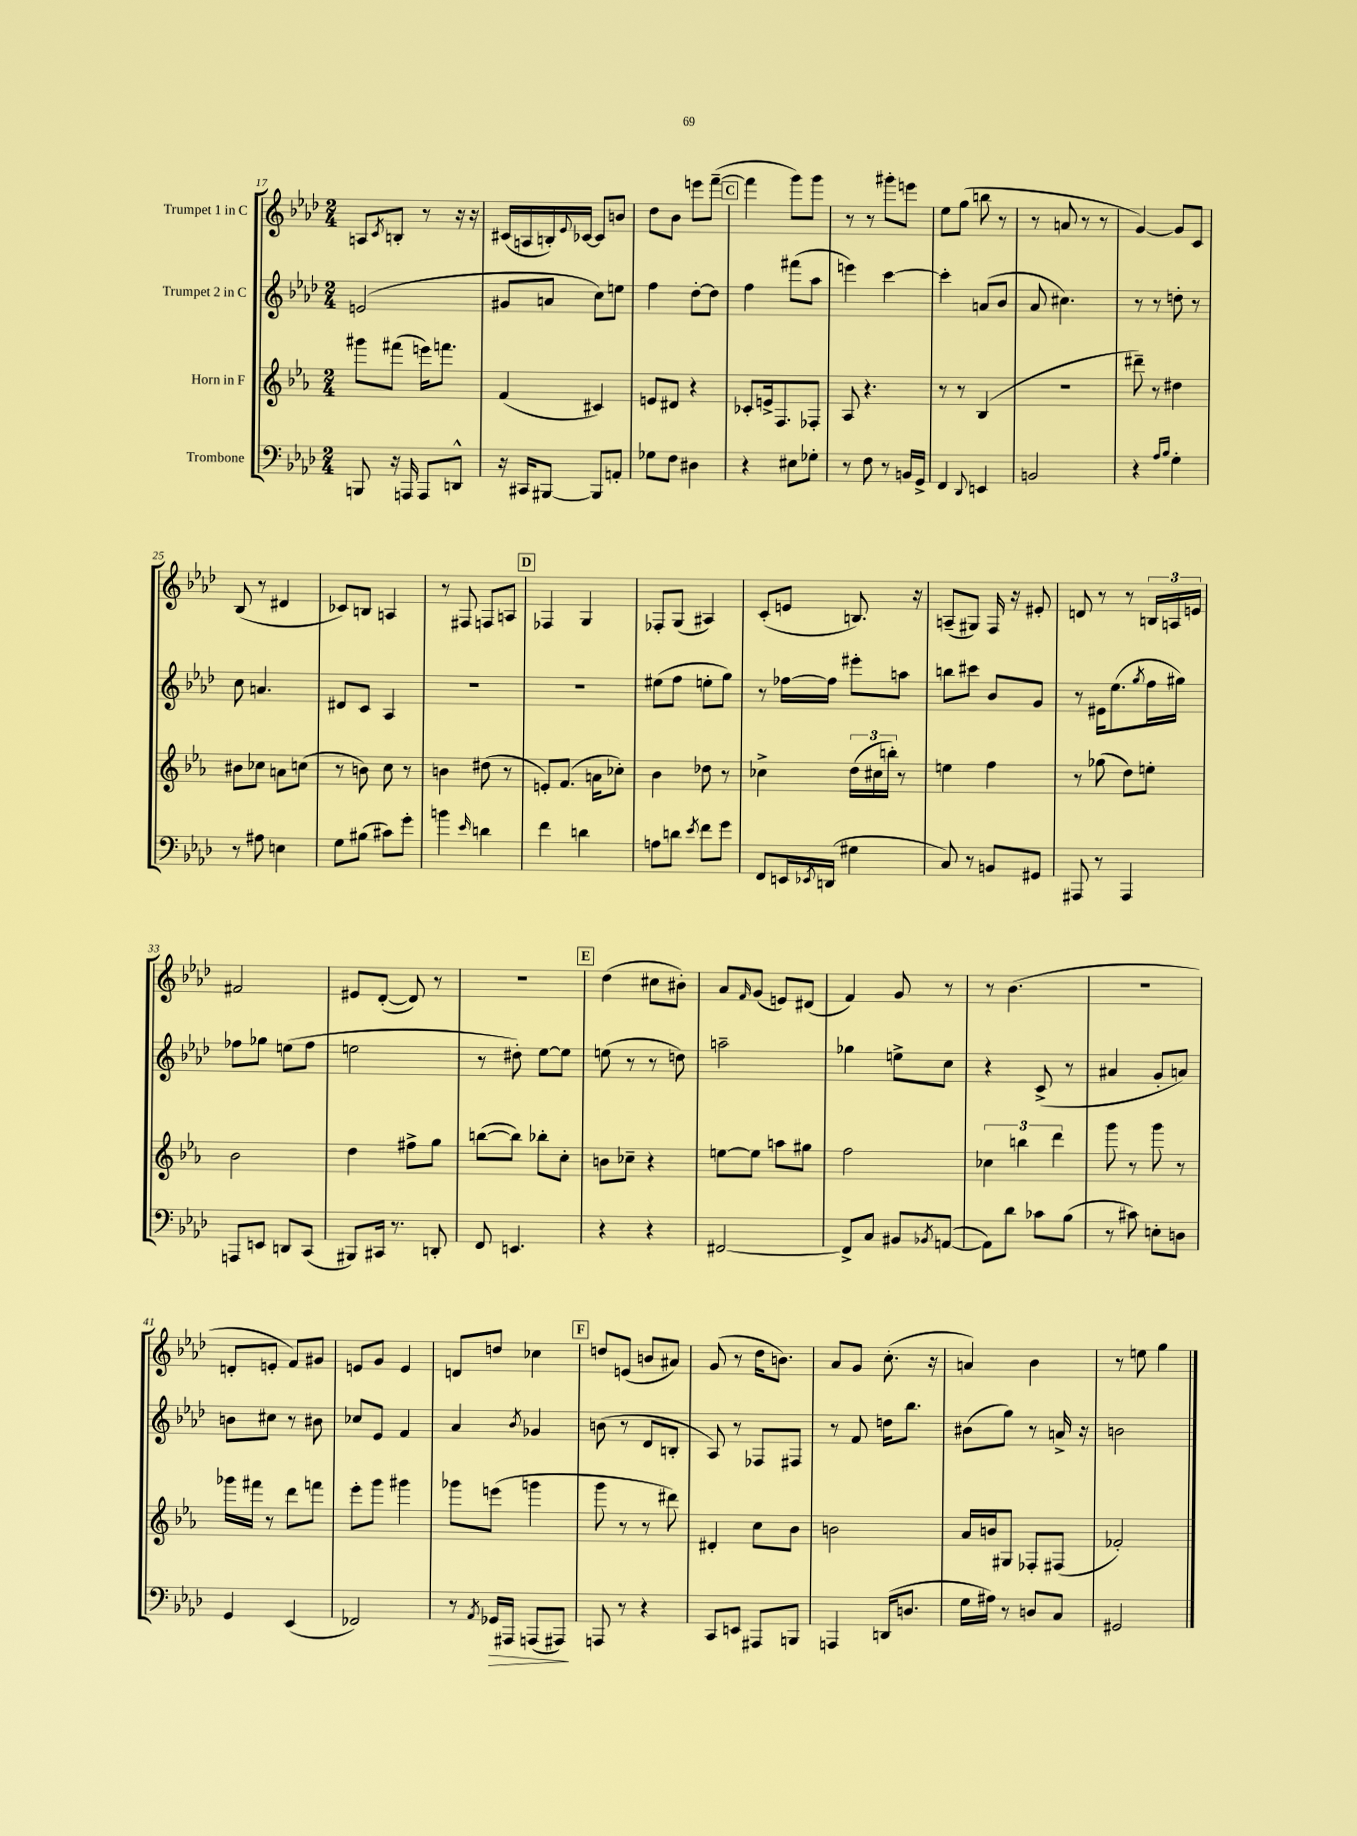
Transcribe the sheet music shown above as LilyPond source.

<<
\new StaffGroup <<
\new Staff = "s0" \with { instrumentName = "Trumpet 1 in C" } {
    \clef treble \key aes \major \numericTimeSignature \time 2/4
    a8 \acciaccatura { c'8 } b8-. r8 r16 r16 |
    cis'16( a16 b16-.) \appoggiatura { ees'8 } ces'16~ ces'8 b'8 |
    des''8 bes'8 e'''8 f'''8~--( |
    \mark \markup { \box "C" } f'''4 g'''8) g'''8 |
    r8 r8 gis'''8-. e'''8 |
    ees''8 g''8( b''8 r8 |
    r8 a'8 r8 r8 |
    g'4~) g'8 c'8 |
    bes8( r8 dis'4 |
    ces'8) b8 a4 |
    r8 fis8 f8 a8 |
    \mark \markup { \box "D" } fes4 g4 |
    fes8-. g8( ais4) |
    c'8-.( e'8 b8.) r16 |
    a8--( gis8) f16 r16 eis'8-. |
    d'8 r8 r8 \tuplet 3/2 { b16 a16 e'16 } |
    fis'2 |
    eis'8 des'8~-.( des'8) r8 |
    r2 |
    \mark \markup { \box "E" } des''4( cis''8 bis'8-.) |
    aes'8 \grace { f'16 } g'8( e'8) dis'8( |
    f'4) g'8 r8 |
    r8 bes'4.( |
    R2 |
    d'8-. e'8-. f'8) gis'8 |
    e'8 g'8 e'4 |
    d'8 d''8 ces''4 |
    \mark \markup { \box "F" } d''8 e'8( b'8 ais'8) |
    g'8( r8 des''16 b'8.) |
    aes'8 g'8 c''8.-.( r16 |
    a'4) bes'4 |
    r8 e''8 g''4 \bar "|." |
}
\new Staff = "s1" \with { instrumentName = "Trumpet 2 in C" } {
    \clef treble \key aes \major \numericTimeSignature \time 2/4
    e'2( |
    gis'8 a'8 c''8) e''8 |
    f''4 des''8~-. des''8 |
    \mark \markup { \box "C" } f''4 fis'''8( aes''8 |
    e'''4) c'''4~ |
    c'''4-. a'8( bes'8 |
    aes'8 cis''4.) |
    r8 r8 d''8-. r8 |
    c''8 a'4. |
    dis'8 c'8 aes4 |
    R2 |
    \mark \markup { \box "D" } R2 |
    eis''8( f''8 e''8-. g''8) |
    r8 fes''16~ fes''16 eis'''8-. a''8 |
    b''8 cis'''8 bes'8 g'8 |
    r8 eis'16 ees''8.( \acciaccatura { g''8 } f''16 gis''16) |
    fes''8 ges''8 e''8( fes''8 |
    e''2 |
    r8 dis''8-.) ees''8~ ees''8 |
    \mark \markup { \box "E" } e''8( r8 r8 d''8) |
    a''2-- |
    ges''4 e''8-> c''8 |
    r4 c'8->( r8 |
    ais'4 g'8-. a'8) |
    b'8 cis''8 r8 bis'8 |
    ces''8 ees'8 f'4 |
    aes'4 \acciaccatura { bes'8 } ges'4 |
    \mark \markup { \box "F" } b'8( r8 des'8 b8-. |
    aes8) r8 fes8 fis8 |
    r8 f'8 d''16 bes''8. |
    bis'8( g''8) r8 a'16-> r16 |
    b'2 \bar "|." |
}
\new Staff = "s2" \with { instrumentName = "Horn in F" } {
    \clef treble \key ees \major \numericTimeSignature \time 2/4
    gis'''8 fis'''8( e'''16) f'''8. |
    f'4( cis'4) |
    e'8 dis'8 r4 |
    \mark \markup { \box "C" } ces'8-. e'16-> f8. fes8-. |
    aes8 r4. |
    r8 r8 bes4( |
    r2 |
    dis'''8--) r8 dis''4 |
    bis'8 ces''8 a'8 c''8( |
    r8 b'8) c''8 r8 |
    b'4 dis''8( r8 |
    \mark \markup { \box "D" } e'8-.) f'8.( a'16 ces''8-.) |
    bes'4 des''8 r8 |
    ces''4-> \tuplet 3/2 { d''16( cis''16 b''16-.) } r8 |
    e''4 f''4 |
    r8 ges''8( d''8) e''8-. |
    bes'2 |
    d''4 fis''8-> g''8 |
    b''8~( b''8) bes''8-. c''8-. |
    \mark \markup { \box "E" } b'8 ces''8-- r4 |
    e''8~ e''8 a''8 gis''8 |
    f''2 |
    \tuplet 3/2 { ces''4 b''4 d'''4 } |
    g'''8 r8 g'''8 r8 |
    ges'''16 fis'''16 r8 d'''8 f'''8 |
    ees'''8-. g'''8 gis'''4 |
    ges'''8 e'''8( g'''4 |
    \mark \markup { \box "F" } g'''8 r8 r8 dis'''8) |
    dis'4-. c''8 bes'8 |
    b'2 |
    aes'16 b'16 gis8 fes8-. fis8( |
    fes'2-.) \bar "|." |
}
\new Staff = "s3" \with { instrumentName = "Trombone" } {
    \clef bass \key aes \major \numericTimeSignature \time 2/4
    b,,8 r16 a,,16 a,,8 d,8-^ |
    r16 cis,16 bis,,8~ bis,,8 a,8-. |
    ges8 f8 dis4 |
    \mark \markup { \box "C" } r4 eis8 ges8-. |
    r8 f8 r8 b,16 g,16-> |
    f,4 \appoggiatura { des,8 } e,4 |
    b,2 |
    r4 \grace { aes16 bes16 } g4-. |
    r8 ais8 e4 |
    g8 bis8( cis'8) g'8-. |
    b'4 \grace { ees'16 } d'4 |
    \mark \markup { \box "D" } f'4 d'4 |
    a8 d'8 \acciaccatura { ees'8 } f'8 g'8 |
    f,8 e,16 \acciaccatura { ees,8 } d,16( gis4 |
    c8) r8 b,8 gis,8 |
    ais,,8 r8 ais,,4 |
    a,,8 e,8 d,8 c,8( |
    bis,,8) cis,16 r8. d,8-. |
    f,8 e,4. |
    \mark \markup { \box "E" } r4 r4 |
    fis,2~ |
    fis,8-> c8 bis,8 \acciaccatura { bes,8 } a,8~( |
    a,8) des'8 ces'8 bes8( |
    r8 cis'8) e8-. d8 |
    g,4 ees,4( |
    fes,2) |
    r8 \acciaccatura { aes,8 } ges,16\> ais,,16 a,,8( ais,,8\!) |
    \mark \markup { \box "F" } a,,8 r8 r4 |
    c,8 e,8 ais,,8 b,,8 |
    a,,4 d,16( d8. |
    g16 ais16) r8 d8 c8 |
    gis,2 \bar "|." |
}
>>
>>
\layout { \context { \Score currentBarNumber = #17 } }
